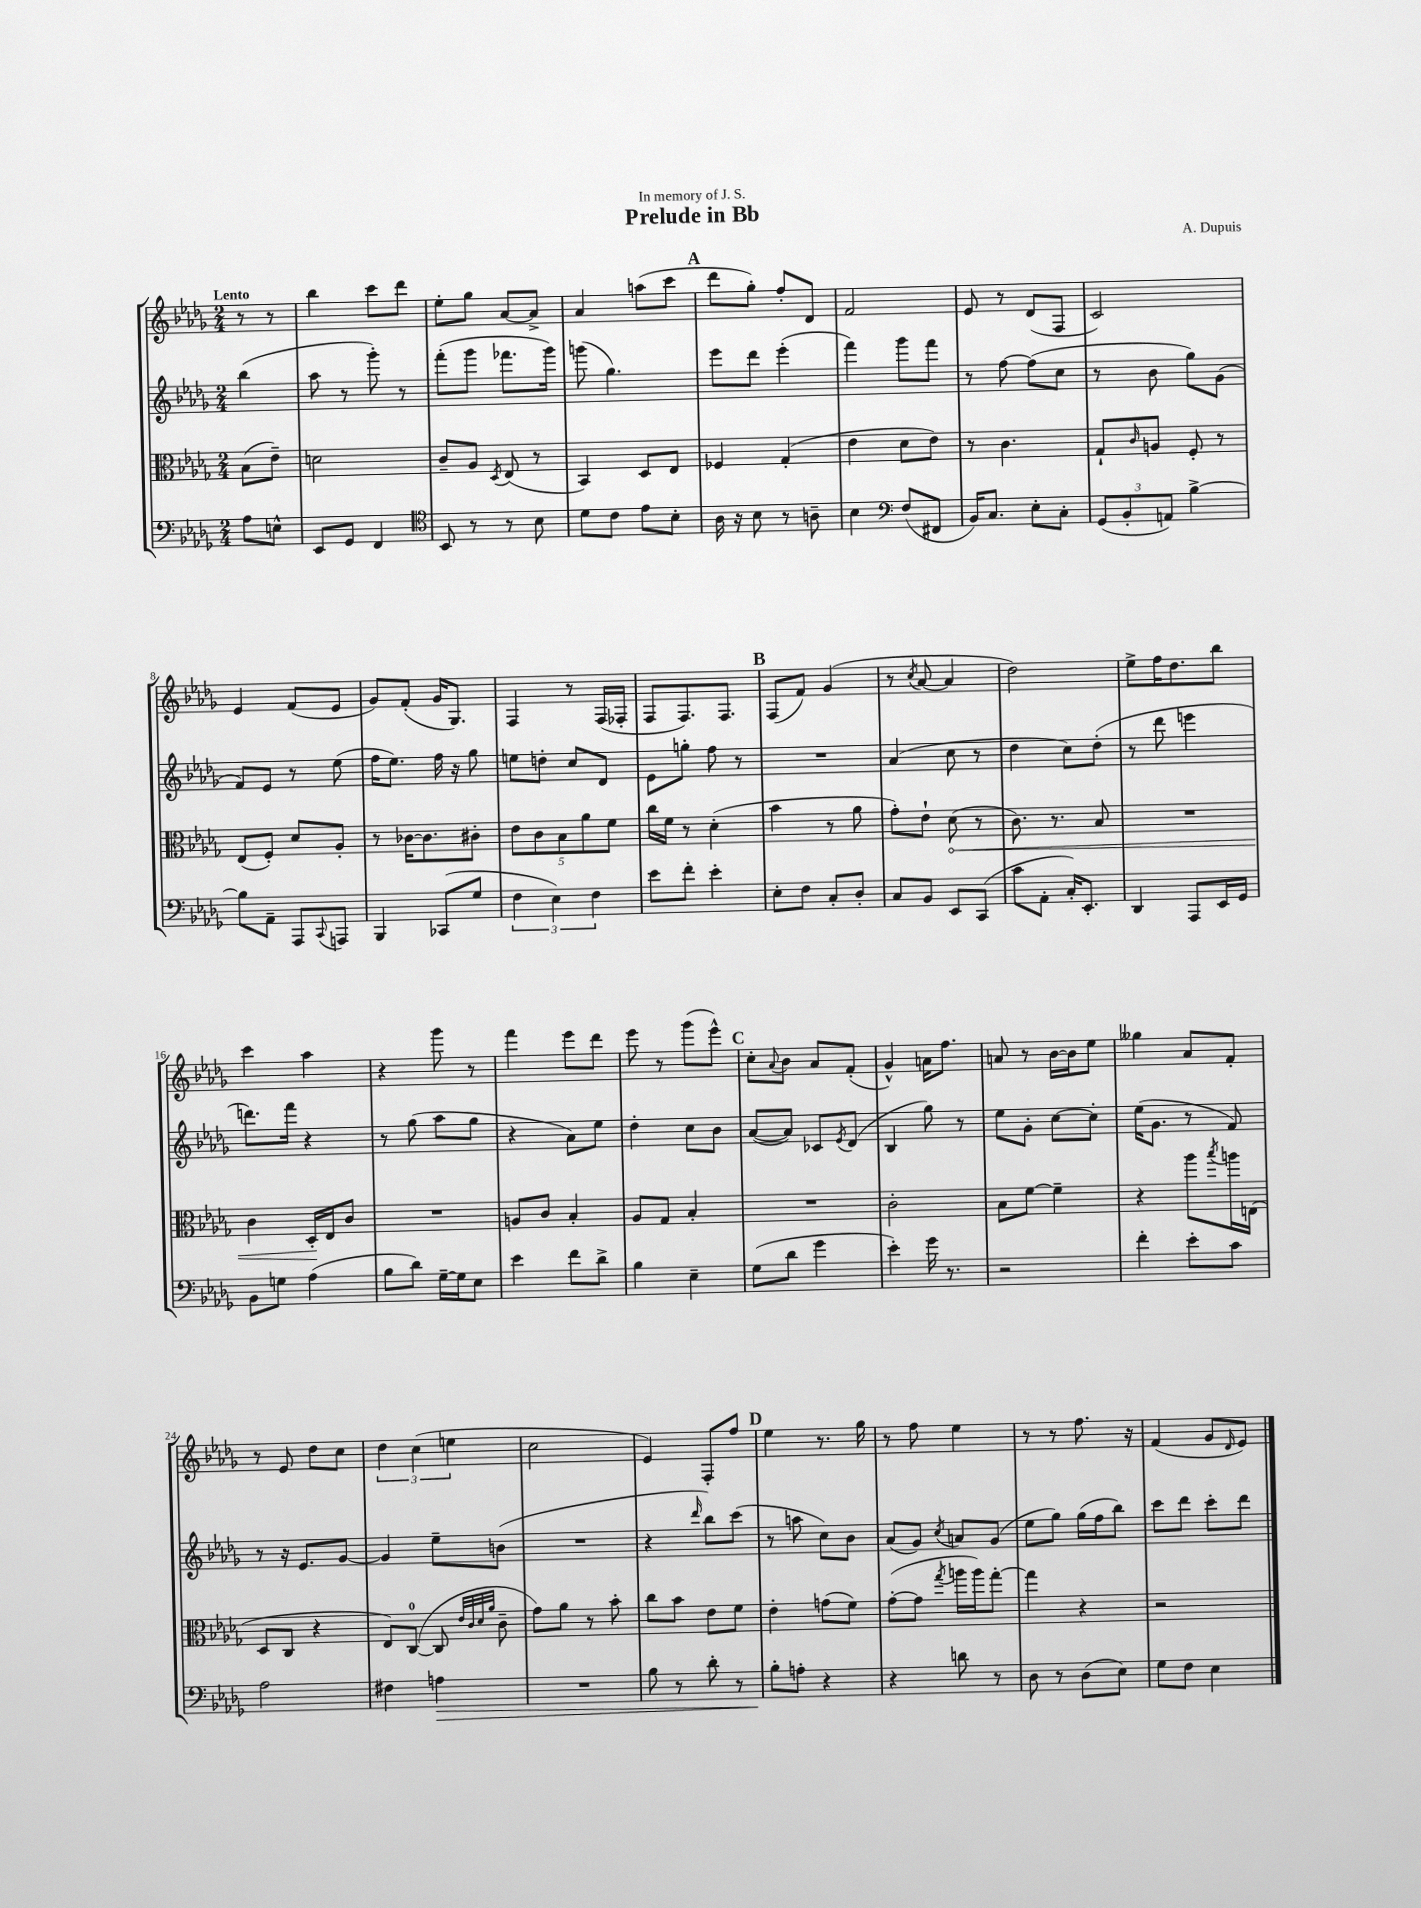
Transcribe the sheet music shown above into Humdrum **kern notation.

**kern	**dynam	**kern	**dynam	**kern	**kern
*part4	*part4	*part3	*part3	*part2	*part1
*staff4	*staff4	*staff3	*staff3	*staff2	*staff1
*clefF4	*	*clefC3	*	*clefG2	*clefG2
*k[b-e-a-d-g-]	*	*k[b-e-a-d-g-]	*	*k[b-e-a-d-g-]	*k[b-e-a-d-g-]
*M2/4	*	*M2/4	*	*M2/4	*M2/4
=	=	=	=	=	=
!	!	!	!	!	!LO:TX:a:B:t=Lento
8A-\L	.	(8B-\L	.	(4bb-\	8r
8En^^\J	.	8e-~\J)	.	.	8r
=1	=1	=1	=1	=1	=1
8EE-/L	.	2dn\	.	8aa-\	4bb-\
8GG-/J	.	.	.	8r	.
4FF/	.	.	.	8ggg-'\)	8ccc\L
.	.	.	.	8r	8ddd-\J
=2	=2	=2	=2	=2	=2
*clefC4	*	*	*	*	*
8BB-/	.	8c~/L	.	(8fff'\L	8ee-'\L
8r	.	8A-/J	.	8ggg-\J	8gg-\J
.	.	8qD-/	.	.	.
8r	.	(8E-/	.	8.fff-X\L	[8a-/L
8B-\	.	8r	.	.	8a-^/J]
.	.	.	.	16ggg-\Jk)	.
=3	=3	=3	=3	=3	=3
8d-\L	.	4BB-/)	.	(8gggn\	4a-/
8c\J	.	.	.	4.gg-\)	.
8e-\L	.	8D-/L	.	.	(8aan\L
8B-'\J	.	8E-/J	.	.	8ccc\J
!!LO:REH:place=s1:t=A
=4	=4	=4	=4	=4	=4
16A-\	.	4F-X/	.	8eee-\L	8ddd-\L
16r	.	.	.	.	.
8B-\	.	.	.	8ddd-\J	8gg-'\J)
8r	.	(4G-'/	.	(4eee-'\	8ff'/L
8An~\	.	.	.	.	8d-/J
=5	=5	=5	=5	=5	=5
4B-\	.	4e-\	.	4fff\)	2f/
*clefF4	*	*	*	*	*
(8F/L	.	8d-\L	.	8ggg-\L	.
8FF#X/J	.	8e-\J)	.	8fff\J	.
=6	=6	=6	=6	=6	=6
16BB-/KL)	.	8r	.	8r	8e-/
8.C/J	.	.	.	.	.
.	.	4.c\	.	[8ff\	8r
8E-'\L	.	.	.	(8ff\L]	(8d-/L
8C'\J	.	.	.	8cc\J	8F/J
=7	=7	=7	=7	=7	=7
(12GG-/L	.	8G-`/L	.	8r	2c/)
12BB-'/	.	.	.	.	.
.	.	16qqc/	.	.	.
.	.	8An/J	.	8b-\	.
12AAn/J)	.	.	.	.	.
[4B-^\	.	8F'/	.	8gg-\L)	.
.	.	8r	.	(8g-\J	.
!!LO:LB:g=z
=8	=8	=8	=8	=8	=8
8B-\L]	.	(8E-/L	.	8f/L)	4e-/
8AA-~\J	.	8F'/J)	.	8e-/J	.
8AAA-/L	.	8d-/L	.	8r	(8f/L
8qqCC/	.	.	.	.	.
8AAAn/J	.	8A-'/J	.	(8ee-\	8e-/J
=9	=9	=9	=9	=9	=9
4BBB-/	.	8r	.	16ff\KL	8g-/L)
.	.	.	.	8.ee-\J)	.
.	.	[16c-X\KL	.	.	(8f'/J
.	.	8.c-\]	.	.	.
(8CC-X/L	.	.	.	16ff\	16g-/KL
.	.	.	.	16r	8.G-/J)
8G-/J	.	8c#X'\J	.	8gg-\	.
=10	=10	=10	=10	=10	=10
6F\	.	10e-\L	.	8een\L	4F/
.	.	10c\	.	.	.
.	.	.	.	8ddn'\J	.
6E-\)	.	.	.	.	.
.	.	10B-\	.	.	.
.	.	.	.	8cc/L	8r
.	.	10a-\	.	.	.
6F\	.	.	.	.	.
.	.	.	.	8d-/J	(16F/LL
.	.	10f\J	.	.	.
.	.	.	.	.	16F-X'/JJ
=11	=11	=11	=11	=11	=11
8e-\L	.	16cc\LL	.	8e-\L	8F/L
.	.	16f\JJ	.	.	.
8f'\J	.	8r	.	8ggn'\J	8.F/)
4e-'\	.	(4d-'\	.	8ff\	.
.	.	.	.	.	8.F/J
.	.	.	.	8r	.
!!LO:REH:place=s1:t=B
=12	=12	=12	=12	=12	=12
8E-'\L	.	4b-\	.	2r	(8F/L
8F\J	.	.	.	.	8f/J)
8C'/L	.	8r	.	.	(4g-/
8D-'/J	.	8a-\	.	.	.
=13	=13	=13	=13	=13	=13
8C/L	.	8g-'\L)	.	(4a-/	8r
.	.	.	.	.	8qcc/
8BB-/J	.	8e-`\J	.	.	[8a-/
!	!	!	!LO:HP:b	!	!
8EE-/L	.	(8d-\	<	8cc\	4a-/]
(8CC/J	.	8r	.	8r	.
=14	=14	=14	=14	=14	=14
8c\L	.	8.c\)	.	4dd-\	2dd-\)
8AA-'\J	.	.	.	.	.
.	.	8.r	.	.	.
16C'/KL)	.	.	.	8cc\L)	.
8.EE-'/J	.	.	.	.	.
.	.	8B-/	.	(8dd-'\J	.
=15	=15	=15	=15	=15	=15
4DD-/	.	2r	.	8r	8ee-^\L
.	.	.	.	8ddd-\	16ff\K
.	.	.	.	.	8.dd-\
8AAA-/L	.	.	.	4eeen\	.
16EE-/L	.	.	.	.	8bb-\J
16GG-/JJ	.	.	.	.	.
!!LO:LB:g=z
=16	=16	=16	=16	=16	=16
8BB-\L	.	4c\	.	8.dddn\L)	4ccc\
8Gn\J	.	.	.	.	.
.	.	.	.	16fff\Jk	.
(4A-\	.	16D-'/LL	.	4r	4aa-\
.	.	16E-/J	[	.	.
.	.	8c/J	.	.	.
=17	=17	=17	=17	=17	=17
8B-\L	.	2r	.	8r	4r
8d-\J)	.	.	.	(8gg-\	.
[16G-~\LL	.	.	.	8aa-\L	8ggg-\
16G-\J]	.	.	.	.	.
8E-\J	.	.	.	8gg-\J	8r
=18	=18	=18	=18	=18	=18
4e-\	.	8An/L	.	4r	4fff\
.	.	8c/J	.	.	.
8f\L	.	4B-'/	.	8a-\L)	8eee-\L
8d-^\J	.	.	.	8ee-\J	8ddd-\J
=19	=19	=19	=19	=19	=19
4B-\	.	8A-/L	.	4dd-'\	8eee-\
.	.	8G-/J	.	.	8r
4E-~\	.	4B-'/	.	8cc\L	(8ggg-\L
.	.	.	.	8b-\J	8eee-^^\J)
!!LO:REH:place=s1:t=C
=20	=20	=20	=20	=20	=20
(8G-\L	.	2r	.	([8a-/L	8cc'\L
.	.	.	.	.	8qqa-/
8d-\J	.	.	.	8a-/J])	8b-\J
4g-\	.	.	.	8c-X/L	8a-/L
.	.	.	.	8qe-/	.
.	.	.	.	(8d-/J	(8f'/J
=21	=21	=21	=21	=21	=21
4e-'\)	.	2c'\	.	4B-/	4g-^^/)
16g-\	.	.	.	8gg-\)	16an\KL
8.r	.	.	.	.	8.ff\J
.	.	.	.	8r	.
=22	=22	=22	=22	=22	=22
2r	.	8B-\L	.	8ee-\L	8an/
.	.	[8f\J	.	8g-'\J	8r
.	.	4f~\]	.	[8cc\L	[16b-\LL
.	.	.	.	.	16b-\J]
.	.	.	.	8cc'\J]	8ee-\J
=23	=23	=23	=23	=23	=23
4f'\	.	4r	.	(16ee-\KL	4gg--X\
.	.	.	.	8.g-\J	.
8e-'\L	.	8aa-\L	.	8r	8a-/L
.	.	8qbb-/	.	.	.
8c\J	.	16aan\L	.	8f/)	8f'/J
.	.	(16En\JJ	.	.	.
!!LO:LB:g=z
=24	=24	=24	=24	=24	=24
2A-\	.	8D-/L	.	8r	8r
.	.	8C/J	.	16r	8e-/
.	.	.	.	8.e-/L	.
.	.	4r	.	.	8dd-\L
.	.	.	.	[8g-/J	8cc\J
=25	=25	=25	=25	=25	=25
4F#X\	.	8E-/L)	.	4g-/]	6dd-\
.	.	([8C/J	.	.	.
.	.	.	.	.	(6cc\
!	!LO:HP:b	!	!	!	!
4An\	>	8C/]	.	8ee-~\L	.
.	.	.	.	.	6een\
.	.	32qqe-/LLL	.	.	.
.	.	32qqc/	.	.	.
.	.	32qqd-/	.	.	.
.	.	32qqa-/JJJ	.	.	.
.	.	8c~\	.	(8bn\J	.
=26	=26	=26	=26	=26	=26
2r	.	8g-\L)	.	2r	2cc\
.	.	8a-\J	.	.	.
.	.	8r	.	.	.
.	.	8b-'\	.	.	.
=27	=27	=27	=27	=27	=27
8B-\	.	8cc\L	.	4r	4e-/)
8r	.	8b-\J	.	.	.
.	.	.	.	16qqddd-/	.
8d-'\	.	8e-\L	.	8bb-\L)	8F'/L
8r	.	8f\J	.	(8ccc\J	8ff/J
!!LO:REH:place=s1:t=D
=28	=28	=28	=28	=28	=28
8B-'\L	.	4e-'\	.	8r	4ee-\
8An'\J	]	.	.	8aan\	.
4r	.	(8gn\L	.	8cc\L)	8.r
.	.	8f\J)	.	8b-\J	.
.	.	.	.	.	16gg-\
=29	=29	=29	=29	=29	=29
4r	.	([8g-'\L	.	(8a-/L	8r
.	.	8g-\J]	.	8g-/J)	8ff\
.	.	8qgg-/	.	8qcc/	.
8dn\	.	16aan\LL	.	8an/L	4ee-\
.	.	16aa\J)	.	.	.
8r	.	[8gg-'\J	.	(8g-/J	.
=30	=30	=30	=30	=30	=30
8D-\	.	4gg-\]	.	8ee-\L	8r
8r	.	.	.	8gg-\J)	8r
(8D-\L	.	4r	.	(16gg-\LL	8.ff\
.	.	.	.	16ff\J	.
8E-\J)	.	.	.	8bb-\J)	.
.	.	.	.	.	16r
=31	=31	=31	=31	=31	=31
8G-\L	.	2r	.	8ccc\L	(4f/
8F\J	.	.	.	8ddd-\J	.
4E-\	.	.	.	8ccc'\L	8g-/L
.	.	.	.	.	16qqd-/
.	.	.	.	8ddd-\J	8e-/J)
==	==	==	==	==	==
*-	*-	*-	*-	*-	*-
